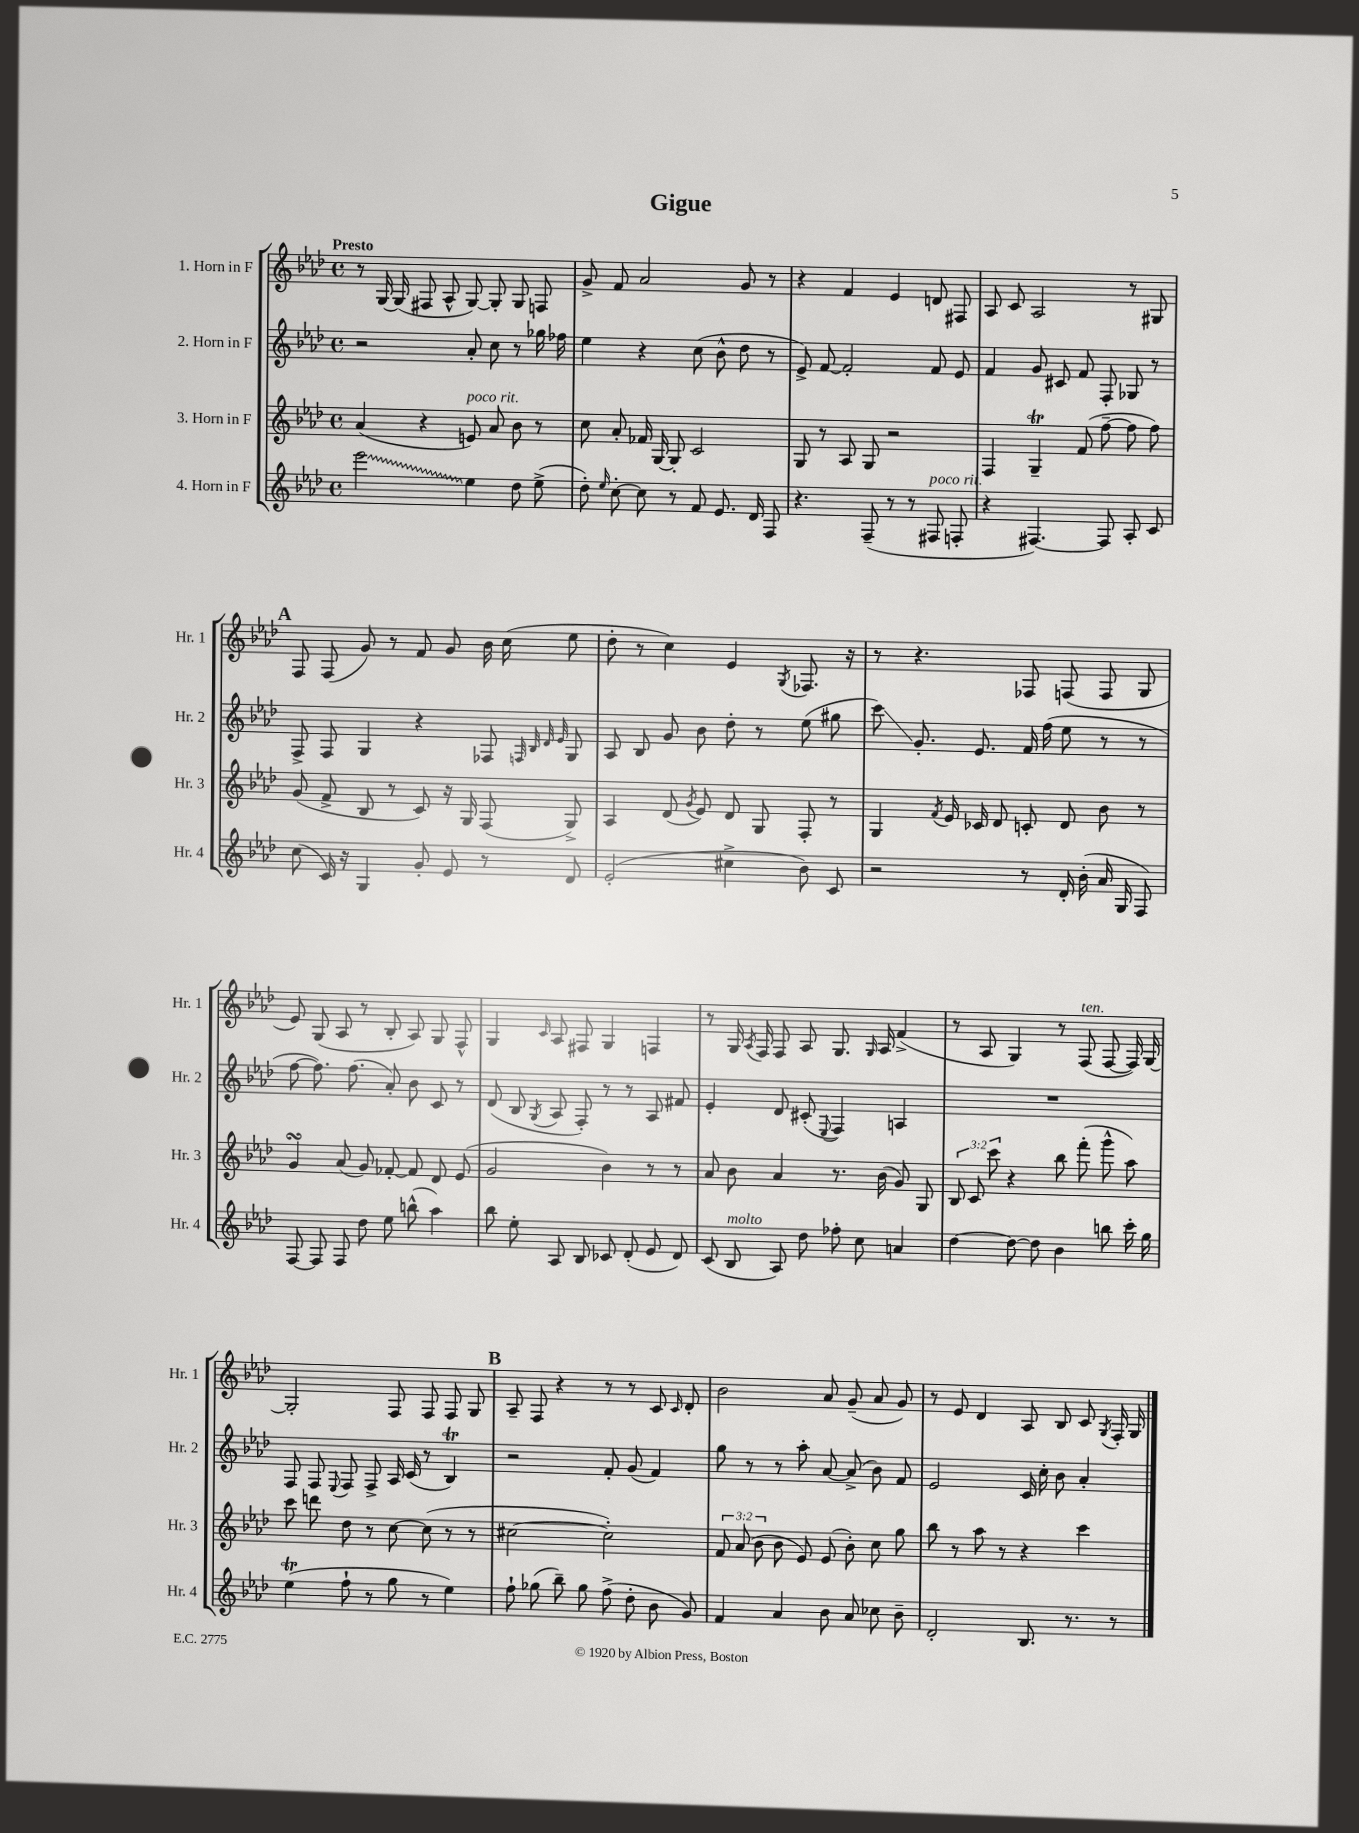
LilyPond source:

\header { title = "Gigue" }
<<
\new StaffGroup <<
\new Staff = "s0" \with { instrumentName = "1. Horn in F" shortInstrumentName = "Hr. 1" } {
    \clef treble \key aes \major \defaultTimeSignature \time 4/4 \tempo "Presto"
    \autoBeamOff r8 g16~ g16( fis8 aes8-^ g8~) g8-. g8 f8 |
    g'8-> f'8 aes'2 g'8 r8 |
    r4 f'4 ees'4 d'8 fis8 |
    aes8 c'8 aes2 r8 gis8 |
    \mark \markup { \bold "A" } f8 f8( g'8) r8 f'8 g'8 bes'16 c''16( ees''8 |
    des''8-. r8 c''4) ees'4 \acciaccatura { g8 } fes8. r16 |
    r8 r4. fes8 f8( f8 g8 |
    ees'8) g8( aes8 r8 bes8-. aes8) g8 f8-^ |
    g4 \grace { c'16 } aes8 fis8 g4 f4 |
    r8 g16 \acciaccatura { aes8 } f16 f8 aes8 g8. \grace { g16 } aes16 f'4->( |
    r8 aes8 g4) r8 f8^\markup { \italic "ten." }( f8~ f16) g16~ |
    g2-. f8 f8 f8 g8 |
    \mark \markup { \bold "B" } aes8-- f8 r4 r8 r8 c'8 \grace { c'16 } des'8-. |
    bes'2 aes'8 g'8--( aes'8 g'8) |
    r8 ees'8 des'4 aes8 bes8 c'8 \acciaccatura { g8 } f16-. g16 \bar "|." |
}
\new Staff = "s1" \with { instrumentName = "2. Horn in F" shortInstrumentName = "Hr. 2" } {
    \clef treble \key aes \major \defaultTimeSignature \time 4/4
    \autoBeamOff r2 aes'8-. c''8 r8 ges''16 fes''16 |
    ees''4 r4 c''8( bes'8-^ des''8 r8 |
    ees'8->) f'8~ f'2-. f'8 ees'8 |
    f'4 g'8 cis'8 f'8 f8-. ges8 r8 |
    \mark \markup { \bold "A" } f8-> f8 g4 r4 fes8 \grace { f32 bes32 des'32 ees'32 } g8 |
    aes8 bes8 g'8 bes'8 des''8-. r8 ees''8( gis''8 |
    c'''8\glissando) g'8.-. ees'8. f'16 f''16( ees''8 r8 r8 |
    f''8~ f''8.) f''8.( aes'8-.) bes'8 c'8 r8 |
    des'8( bes8 \acciaccatura { g8 } aes8 f8-.) r8 r8 aes8 fis'8 |
    ees'4-. des'8 cis'8-.( \appoggiatura { ees8 } f4) a4 |
    R1 |
    f8 f8 \appoggiatura { ees8 } f8 f8-> aes16 c'16( r8 bes4\trill) |
    \mark \markup { \bold "B" } r2 f'8-. g'8( f'4) |
    g''8 r8 r8 aes''8-. aes'8~ aes'8->( bes'8) f'8 |
    ees'2 c'16 c''16-. bes'8 aes'4-. \bar "|." |
}
\new Staff = "s2" \with { instrumentName = "3. Horn in F" shortInstrumentName = "Hr. 3" } {
    \clef treble \key aes \major \defaultTimeSignature \time 4/4 \override Staff.TupletNumber.text = #tuplet-number::calc-fraction-text
    \autoBeamOff aes'4( r4 e'8^\markup { \italic "poco rit." }) aes'8 bes'8 r8 |
    c''8 aes'8-. fes'16 g16~ g8-. c'2 |
    g8 r8 aes8 g8 r2 |
    f4 g4--\trill f'8( f''8~-- f''8 f''8) |
    \mark \markup { \bold "A" } g'8( f'8-> bes8 r8 c'8) r16 g16 f8( g8->) |
    aes4 des'8( \acciaccatura { g'8 } ees'8) des'8 g8 f8-. r8 |
    g4 \acciaccatura { f'8 } ees'16 ces'16 des'8 c'8-. des'8 bes'8 r8 |
    g'4\turn aes'8( g'8) fes'8~-. fes'8 des'8 ees'8( |
    g'2 bes'4) r8 r8 |
    aes'8 bes'8 aes'4 r8. bes'16( g'8) g8 |
    \tuplet 3/2 { bes8 c'8 c'''8 } r4 bes''8 f'''8-.( g'''8-^ aes''8) |
    c'''8 d'''8 des''8 r8 c''8~ c''8( r8 r8 |
    \mark \markup { \bold "B" } cis''2~ cis''2-.) |
    \tuplet 3/2 { f'8 aes'8( bes'8 } bes'8 ees'8) ees'8( bes'8-.) c''8 g''8 |
    bes''8 r8 aes''8 r8 r4 c'''4 \bar "|." |
}
\new Staff = "s3" \with { instrumentName = "4. Horn in F" shortInstrumentName = "Hr. 4" } {
    \clef treble \key aes \major \defaultTimeSignature \time 4/4
    \autoBeamOff \once \override Glissando.style = #'zigzag ees'''2\glissando ees''4 des''8 ees''8->( |
    des''8-.) \grace { ees''16 } c''8~-. c''8 r8 f'8 ees'8. des'16 f8 |
    r4. f8--( r8 r8 fis8^\markup { \italic "poco rit." } f8-. |
    r4 fis4.~) fis8 aes8-. c'8 |
    \mark \markup { \bold "A" } c''8( c'16) r16 g4 g'8-. ees'8 r8 des'8 |
    ees'2-.( cis''4-> bes'8) c'8 |
    r2 r8 des'16-. bes'16-.( aes'16 g16 f8) |
    f8~ f8 f8 des''8 ees''8 b''8-^( aes''4) |
    bes''8 ees''8-. aes8 bes8 ces'8 des'8-.( ees'8 des'8) |
    c'8( bes8^\markup { \italic "molto" } aes8) des''8 fes''8-. c''8 a'4 |
    des''4~ des''8~ des''8 bes'4 b''8 c'''16-. g''16 |
    ees''4\trill( f''8-! r8 g''8 r8 ees''4) |
    \mark \markup { \bold "B" } f''8-! ges''8( bes''8--) ges''8 f''8->( des''8-. bes'8 g'8) |
    f'4 aes'4 bes'8 aes'8 ces''8 bes'8-- |
    des'2-. bes8. r8. r8 \bar "|." |
}
>>
>>
\layout { \context { \Score \remove "Bar_number_engraver" } }
